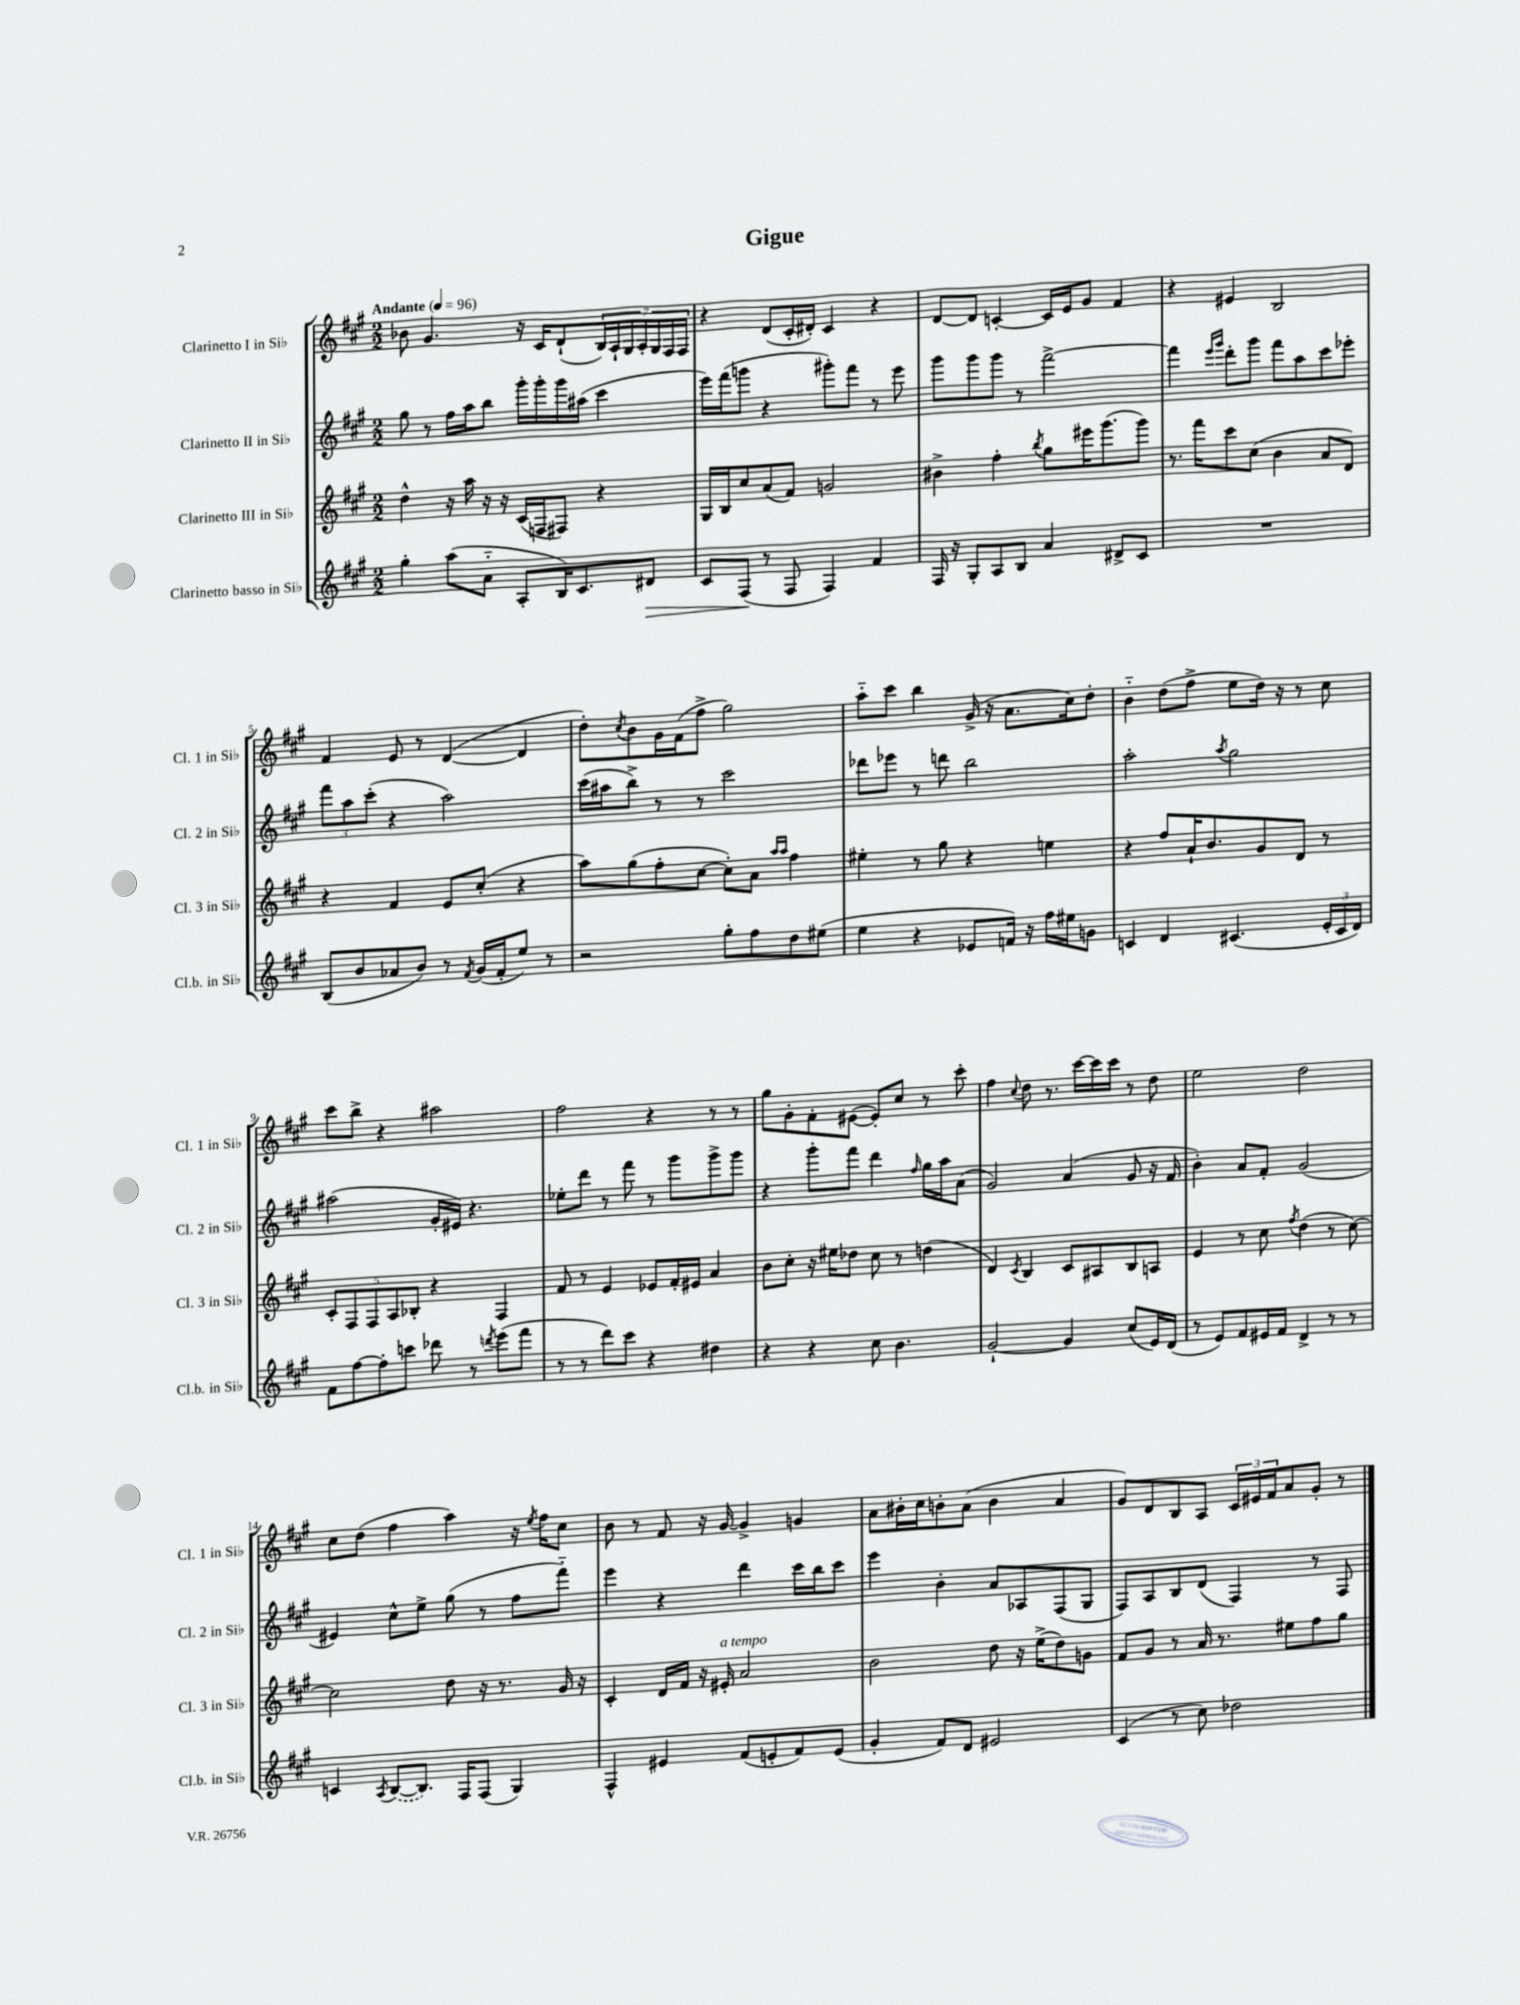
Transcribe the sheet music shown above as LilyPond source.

\header { title = "Gigue" }
<<
\new StaffGroup <<
\new Staff = "s0" \with { instrumentName = "Clarinetto I in Sib" shortInstrumentName = "Cl. 1 in Sib" } {
    \clef treble \key a \major \numericTimeSignature \time 2/2 \tempo "Andante" 4 = 96
    bes'8 gis'4. r16 cis'16 d'8-!( \tuplet 7/4 { b16) a16-! gis16 a16-. gis16 fis16 fis16 } |
    r4 d'8( cis'16-. dis'16-.) cis'4 r4 |
    d'8~ d'8 c'4~-. c'16 e'16 gis'8 fis'4 |
    r4 eis'4 b2 |
    fis'4 e'8 r8 d'4~( d'4 |
    d''8-.) \acciaccatura { cis''8 } b'8 gis'16 fis'16( fis''8-> gis''2) |
    a''8-_ cis'''8 b''4 gis'16->( r16 a'8. cis''16) d''8-. |
    b'4-_ d''8( fis''8-> e''8 d''16) r16 r8 cis''8 |
    cis'''8 b''8-> r4 ais''2 |
    fis''2 r4 r8 r8 |
    gis''8 gis'8-. fis'8-. eis'8~( eis'8-.) cis''8 r8 cis'''8-. |
    fis''4 \appoggiatura { cis''8 } d''8 r8. cis'''16~ cis'''16 cis'''16 r8 d''8 |
    e''2 d''2 |
    cis''8 d''8( fis''4 a''4) r16 \acciaccatura { e''8 } fis''16 cis''8 |
    b'8 r8 fis'8 r16 gis'16~ gis'4-> g'4 |
    a'8 bis'16-. cis''16 b'8-. a'8( b'4 a'4 |
    gis'8) d'8 b8 a8 \tuplet 3/2 { cis'16 eis'16 fis'16 } a'8 gis'8-. r8 \bar "|." |
}
\new Staff = "s1" \with { instrumentName = "Clarinetto II in Sib" shortInstrumentName = "Cl. 2 in Sib" } {
    \clef treble \key a \major \numericTimeSignature \time 2/2
    gis''8 r8 fis''16 a''16 b''8 gis'''16-. gis'''16-. gis'''16 ais''16( cis'''4 |
    e'''16) fis'''16( g'''8 r4 gis'''8-.) fis'''8 r8 e'''8 |
    gis'''8 gis'''8 gis'''8 r8 fis'''2~-> |
    fis'''4 \grace { e'''16 gis'''16 } d'''8-. gis'''8 fis'''8 a''8 cis'''8 ees'''8-. |
    \tuplet 3/2 { fis'''8 a''8 cis'''8-.( } r4 a''2) |
    cis'''16( ais''16 b''8->) r8 r8 cis'''2 |
    des'''8 ees'''8 r8 d'''8 b''2 |
    a''2-. \acciaccatura { a''8 } gis''2 |
    ais''2( gis'16-. eis'16) r4. |
    ees''8-. d'''8 r8 fis'''8 r8 gis'''8 gis'''8-> gis'''8 |
    r4 gis'''8-. fis'''8 d'''4 \grace { fis''16 } gis''16 a''16 a'8( |
    gis'2) a'4( gis'8 r16 fis'16 |
    b'4-.) a'8 fis'8-. gis'2( |
    eis'4) cis''8-^ e''8-> gis''8( r8 fis''8 fis'''8-_) |
    e'''4 r4 d'''4 cis'''16 b''16 cis'''8 |
    e'''4 b'4-. a'8 aes8 fis8( gis8 |
    fis8) a8 b8 d'8( fis4) r8 fis8 \bar "|." |
}
\new Staff = "s2" \with { instrumentName = "Clarinetto III in Sib" shortInstrumentName = "Cl. 3 in Sib" } {
    \clef treble \key a \major \numericTimeSignature \time 2/2
    d''4-^ r16 a''16 r16 r16 cis'16( f16 fis8) r4 |
    gis16 b16 cis''8 a'8( fis'8) g'2 |
    bis'4-> fis''4-. \acciaccatura { b''8 } gis''8 eis'''16 gis'''8.( gis'''8) |
    r8. fis'''16 cis'''8 cis''8( b'4 a'8 d'8) |
    r4 fis'4 e'8 cis''8-.( r4 |
    a''8) gis''8( fis''8-. cis''8~ cis''8-.) a'8 \grace { a''16 a''16 } fis''4 |
    eis''4-. r8 gis''8 r4 e''4 |
    r4 fis''8 a'16-! b'8. gis'8 d'8 r8 |
    \tuplet 5/4 { cis'8-. fis8 fis8 a8 bes8-. } r4 fis4 |
    fis'8 r8 e'4 ees'8 fis'16-. eis'16 a'4 |
    b'8 cis''8-. r16 eis''16 des''8 cis''8 r8 d''4( |
    d'4) \acciaccatura { cis'8 } b4 cis'8 ais8 b8 a8 |
    e'4 r8 cis''8 \acciaccatura { fis''8 } d''4( r8 cis''8~) |
    cis''2 d''8 r16 r8. gis'16 r16 |
    cis'4-. d'16 fis'16 r16 eis'16-.^\markup { \italic "a tempo" } a'2 |
    b'2 d''8 r16 e''16->( d''8) g'8 |
    fis'8 gis'8 r8 a'16 r8. eis''8 fis''8 gis''8 \bar "|." |
}
\new Staff = "s3" \with { instrumentName = "Clarinetto basso in Sib" shortInstrumentName = "Cl.b. in Sib" } {
    \clef treble \key a \major \numericTimeSignature \time 2/2
    gis''4-. a''8( a'8-_ a8-. b16) cis'8. dis'8\> |
    cis'8 fis8\!( r8 fis8 fis4) fis'4 |
    fis16 r16 gis8-. a8 b8 a'4 dis'8-> cis'8 |
    R1 |
    b8( b'8 aes'8 b'8) r8 \acciaccatura { fis'8 } gis'16( fis'16-. e''8) r8 |
    r2 gis''8-. fis''8 d''8 eis''8( |
    e''4 r4 ees'8 f'16) r16 fis''16 eis''16 g'8 |
    c'4 d'4 cis'4.( \tuplet 3/2 { e'16-. cis'16 d'16) } |
    fis'8 fis''8~ fis''8-. c'''8 des'''8 r8 \acciaccatura { d'''8 } e'''8( fis'''8 |
    r8 r8 d'''8) cis'''8 r4 dis''4 |
    r4 r4 cis''8 b'4. |
    gis'2~-! gis'4 cis''8( e'16) d'16( |
    r8 e'8) fis'8 eis'16 fis'16 d'4-> r8 r8 |
    c'4 \acciaccatura { a8 } \once \slurDashed b8~( b8.) fis16 fis8( gis4) |
    fis4-^ eis'4 fis'8( e'8-. fis'8) e'8( |
    gis'4-. fis'8) d'8 eis'2 |
    cis'4( r8 cis''8) des''2 \bar "|." |
}
>>
>>
